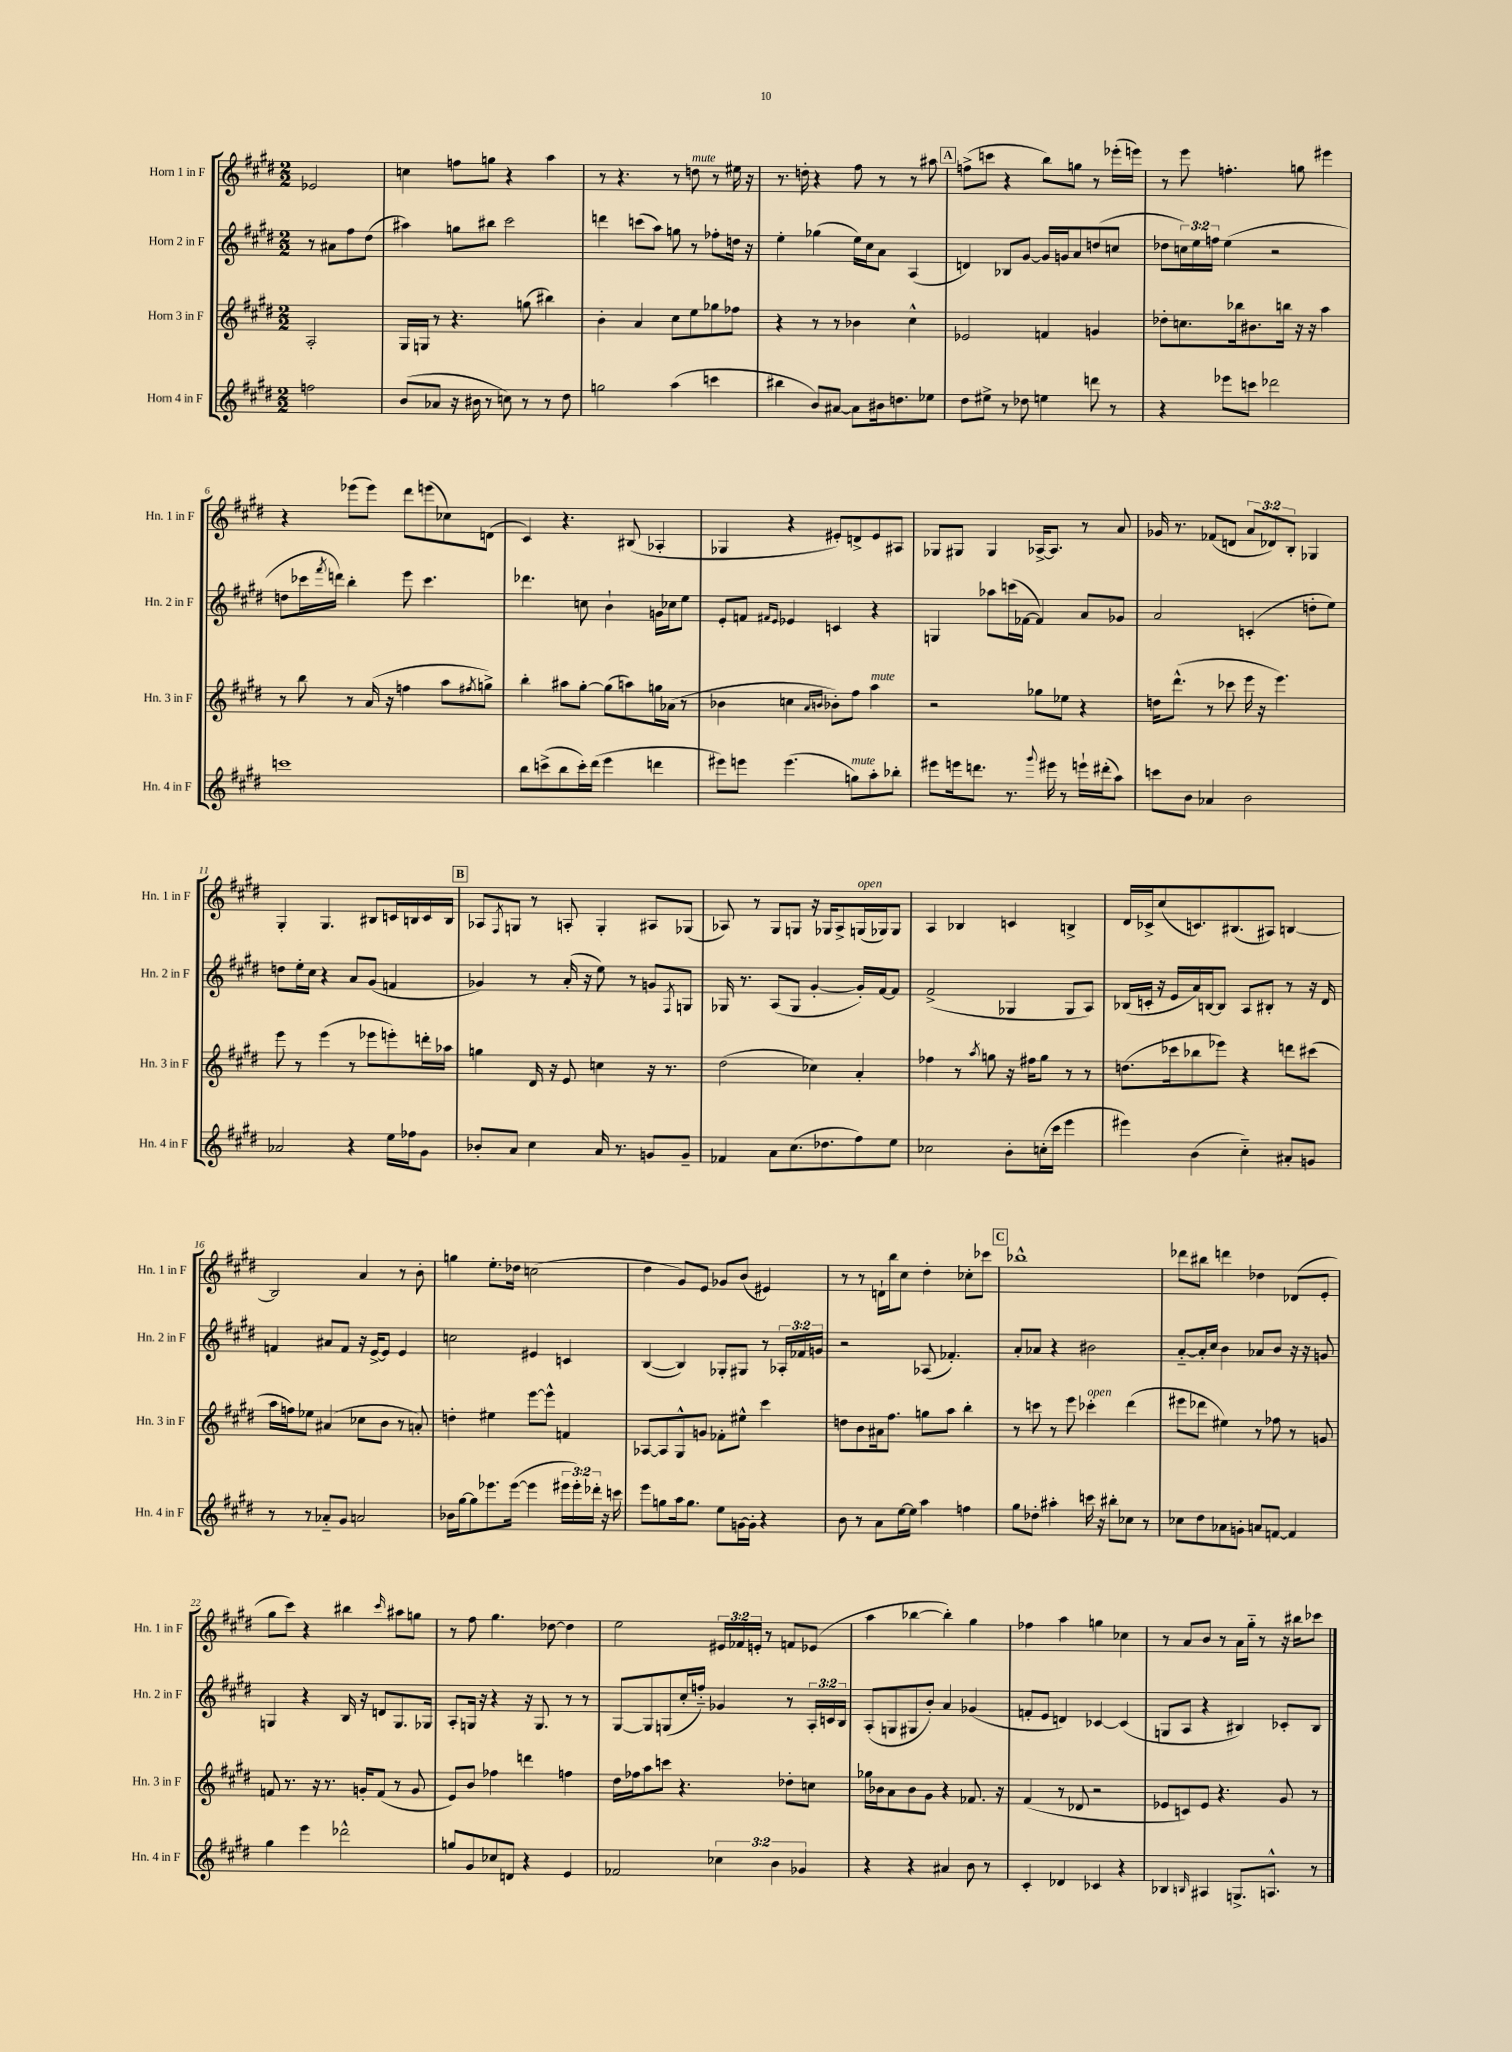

**kern	**kern	**kern	**kern
*staff4	*staff3	*staff2	*staff1
*clefG2	*clefG2	*clefG2	*clefG2
*k[f#c#g#d#]	*k[f#c#g#d#]	*k[f#c#g#d#]	*k[f#c#g#d#]
*M2/2	*M2/2	*M2/2	*M2/2
2ff	2A'	8r	2e-
.	.	8a#	.
.	.	8ff#	.
.	.	(8dd#	.
=	=	=	=
(8b	16G#	4aa#)	4cc
.	16G	.	.
8a-	8r	.	.
16r	4.r	8gg	8ff
16b#	.	.	.
8r	.	8bb#	8gg
8cc)	.	2ccc#	4r
8r	(8gg	.	.
8r	4bb#)	.	4aa
8dd#	.	.	.
=	=	=	=
2gg	4b'	4ddd	8r
.	.	.	4.r
.	4a	(8ccc	.
.	.	8aa)	.
(4aa	8cc#	8gg	8r
.	8ee	8r	8dd
4ccc	8gg-	8ff-'	8r
.	8ff-	16dd	16ee#
.	.	16r	16r
=	=	=	=
4bb#	4r	4ee'	8.r
.	.	.	16dd'
8b)	8r	(4gg-	4r
[8a#	8r	.	.
8a#]	4b-	16ee)	8ff#
.	.	16cc#	.
16b#	.	8a	8r
8.dd	.	.	.
.	4cc#^^	(4A	8r
8ee-	.	.	8aa#
=	=	=	=
8dd#	2e-	4d)	(8ff^
8ee#^	.	.	8ccc
8r	.	8B-	4r
8dd-	.	[8g#	.
4ee	4f	16g#]	8bb)
.	.	16g	.
.	.	8a	8gg
8ddd	4g	(8dd	8r
8r	.	8cc	(16eee-'
.	.	.	16eee)
=	=	=	=
4r	8dd-'	8dd-	8r
.	8.cc	24cc)	8eee
.	.	24ee	.
.	.	24ff	.
8eee-	.	(4ee	4.ff'
.	16bb-	.	.
8ccc	8.b#	.	.
2ddd-	.	2r	.
.	16bb	.	.
.	16r	.	8gg
.	16r	.	.
.	4aa	.	4eee#
=	=	=	=
1ccc	8r	8dd	4r
.	8bb	16ccc-	.
.	.	8qfff#	.
.	.	16ddd)	.
.	8r	4bb'	(8eee-
.	(16a	.	8eee-)
.	16r	.	.
.	4ff	8eee	8ddd#
.	.	4.ccc-	(8eee
.	8aa	.	8cc-)
.	8qff#	.	.
.	8gg^)	.	(8d
=	=	=	=
8bb	4bb'	4.ddd-	4c#)
(8ccc^	.	.	.
8bb	8aa#	.	4.r
16ccc')	[8gg#'	8cc	.
(16ddd#	.	.	.
4eee	(8gg#]	4b`	.
.	8aa)	.	(8B#
4ddd	16gg	16g	4A-'
.	(16a-	16cc-	.
.	8r	8ee	.
=	=	=	=
8eee#)	4b-	8e'	4G-
8eee	.	8f	.
.	.	16qqf#	.
.	.	16qqe	.
(4.eee	4cc	4e-	4r
.	16qqa	.	.
.	16qqb	.	.
.	8b-')	4c	8e#')
8gg)	8ff#	.	8d^
8aa'	4aa	4r	8e#
8bb-'	.	.	8A#
=	=	=	=
8eee#	2r	4G	8G-
16eee	.	.	8G#
8.ddd	.	.	.
.	.	8aa-	4G#
8.r	.	(16ccc	.
.	.	[16f-	.
.	8gg-	4f-])	[16A-^
8qqggg#	.	.	.
16eee#	.	.	8.A-]
8r	8ee-	.	.
16eee`	4r	8a	8r
(16ddd#'	.	.	.
8aa)	.	8g-	8a
=	=	=	=
8ccc	16dd	2a	16g-
.	(8.ddd#^^	.	8.r
8b	.	.	.
4a-	8r	.	(8f-
.	8ccc-	.	8d
2b	16eee	(4c'	12a
.	16r	.	.
.	.	.	12d-)
.	4.eee)	.	.
.	.	.	12B'
.	.	8dd'	4G-
.	.	8ee)	.
=	=	=	=
2a-	8eee	8dd	4G#'
.	8r	16ee'	.
.	.	16cc#	.
.	(4eee	4r	4.G#
4r	8r	8a	.
.	8eee-	(8g#	8B#
16ee	8eee')	4f	16c
16ff-	.	.	16B
8g#	16ddd'	.	16c
.	16aa-	.	16B
=	=	=	=
8b-'	4gg	4g-)	8A-
.	.	.	8qF#
8a	.	.	8G
4cc#	16d#	8r	8r
.	16r	.	.
.	8e	(16a'	8A'
.	.	16r	.
16a	4cc	8ee)	4G'
8.r	.	.	.
.	.	8r	.
8g	16r	8g	8A#
.	8.r	.	.
.	.	8qF#	.
8g~	.	8G	(8G-
=	=	=	=
4f-	(2dd#	16G-	8A-)
.	.	8.r	.
.	.	.	8r
8a	.	(8A	8G#
(8.cc#	.	8G-	8G
.	4cc-)	[4g#'	16r
8.dd-	.	.	16G-
.	.	.	8A-^
8ff#)	4a'	16g#'])	(16G
.	.	[16f#	16G-)
8ee	.	8f#]	8G-
=	=	=	=
2cc-	4ff-	(2f#^	4A
.	8r	.	4B-
.	8qaa	.	.
.	8gg	.	.
8b'	16r	4G-	4c
.	16ff#	.	.
(16cc'	8gg	.	.
16ccc#	.	.	.
4eee	8r	8G-	4B^
.	8r	8A)	.
=	=	=	=
4eee#)	(8.dd	(16B-	16d#
.	.	16c'	16c-^
.	.	16r	(8cc#
.	16ccc-	16e	.
(4b	8bb-	16a)	8.c)
.	.	[16B	.
.	8eee-)	8B]	.
.	.	.	(8.B#
4cc#'~)	4r	8A	.
.	.	8B#'	8A#)
8a#'	8ddd	8r	[4B
8g	(8ccc#	16r	.
.	.	16d#	.
=	=	=	=
8r	16aa	4f	2B]
.	16ff)	.	.
8r	8ee-	.	.
8a-'~	(4a#	8a#	.
8g#	.	8f	.
2a	8cc-	16r	4a
.	.	[16e^	.
.	8b	8e]	.
.	8r	4e	8r
.	8a')	.	8b'
=	=	=	=
16b-	4dd'	2cc	4gg
[16gg#	.	.	.
8gg#]	.	.	.
8.eee-	4ee#	.	8.ee'
([16eee-	.	.	16dd-
4eee-]	[8eee	4e#	(2cc
.	8eee^^]	.	.
24eee#	4f	4c	.
24eee#')	.	.	.
24ddd-'	.	.	.
16r	.	.	.
16ccc	.	.	.
=	=	=	=
8eee	[8A-	([4B	4dd#
8gg	8A-]	.	.
16aa	8G#^^	4B])	8g#)
8.gg	.	.	.
.	8g	.	8e
8ee	8f-'	8G-'	8g-
[16g	8ee#^^	8G#	(8b
16g']	.	.	.
4r	4ccc#	8r	4e#)
.	.	24A-'	.
.	.	24f-	.
.	.	24g	.
=	=	=	=
8b	8dd	2r	8r
8r	8b	.	8r
8a	16a#	.	16d`
.	8.ff#	.	16bb
[16ee	.	.	8cc#
16ee]	.	.	.
4aa	8gg	(8A-	4dd#'
.	8aa	4.f-')	.
4ff	4bb'	.	8cc-'
.	.	.	8ccc-
=	=	=	=
8gg#	8r	8a'	1bb-^^
8dd-'	8ccc	8a-	.
4aa#'	8r	4r	.
.	8eee	.	.
16ccc	4ccc-'	2b#	.
16r	.	.	.
8bb#'	.	.	.
8cc-	(4ddd#	.	.
8r	.	.	.
=	=	=	=
8cc-	8eee#	[8a'~	8ddd-
8dd#	8ddd-	16a']	8bb#
.	.	16cc#	.
8a-	4ee#)	4b	4ddd
8g'	.	.	.
8a	8r	8a-	4dd-
[8f	8ff-	8b	.
4f]	8r	16r	(8d-
.	.	16r	.
.	8g	8g	8e'
=	=	=	=
4gg#	8f	4G	8gg#
.	8.r	.	8ccc#)
4eee	.	4r	4r
.	16r	.	.
.	8.r	.	.
2ddd-^^	.	16B	4bb#
.	16g'	16r	.
.	(8f	8d	.
.	.	.	16qqccc#
.	8r	8.G	8aa#
.	8g	.	8gg
.	.	16G-	.
=	=	=	=
8gg	8e)	8A'	8r
8g#	8b	16G	8ff#
.	.	16r	.
8cc-	4ff-	4r	4.gg#
8d	.	.	.
4r	4ddd	16r	.
.	.	8.G	.
.	.	.	[8dd-
4e	4ff	8r	4dd-]
.	.	8r	.
=	=	=	=
2f-	16dd#	[8G#	2ee
.	16ff-	.	.
.	8aa	8G#]	.
.	8ccc	(8G	.
.	4.r	16cc#'	.
.	.	16ff'~)	.
6cc-	.	4g-	24e#
.	.	.	24f-
.	.	.	24e'
.	.	.	8r
6b	.	.	.
.	8dd-'	8r	8f
6g-	.	.	.
.	8cc	24A'	(8e-
.	.	24c	.
.	.	24B	.
=	=	=	=
4r	16gg-	(8A'	4aa
.	16b-	.	.
.	8a	8G	.
4r	8b-	8G#	[4bb-
.	8g#	8b')	.
4a#	4r	4a	4bb-'])
8b	8.f-	(4g-	4gg#
8r	.	.	.
.	16r	.	.
=	=	=	=
4c#'	(4f#	8f'	4ff-
.	.	8e	.
4d-	8r	4d)	4aa
.	8d-	.	.
4c-	2r	[4c-	4gg
4r	.	(4c-]	4cc-
=	=	=	=
4B-	8e-	8G	8r
.	8c)	8A	8a
16qqB	.	.	.
4A#	8e-	4r	8b
.	4.r	.	8r
8.G^	.	4B#)	16a
.	.	.	16gg#'~
.	.	.	8r
8.A^^	.	.	.
.	8g#	8c-'	16r
.	.	.	16bb#
8r	8r	8B#	8ccc-
==	==	==	==
*-	*-	*-	*-
